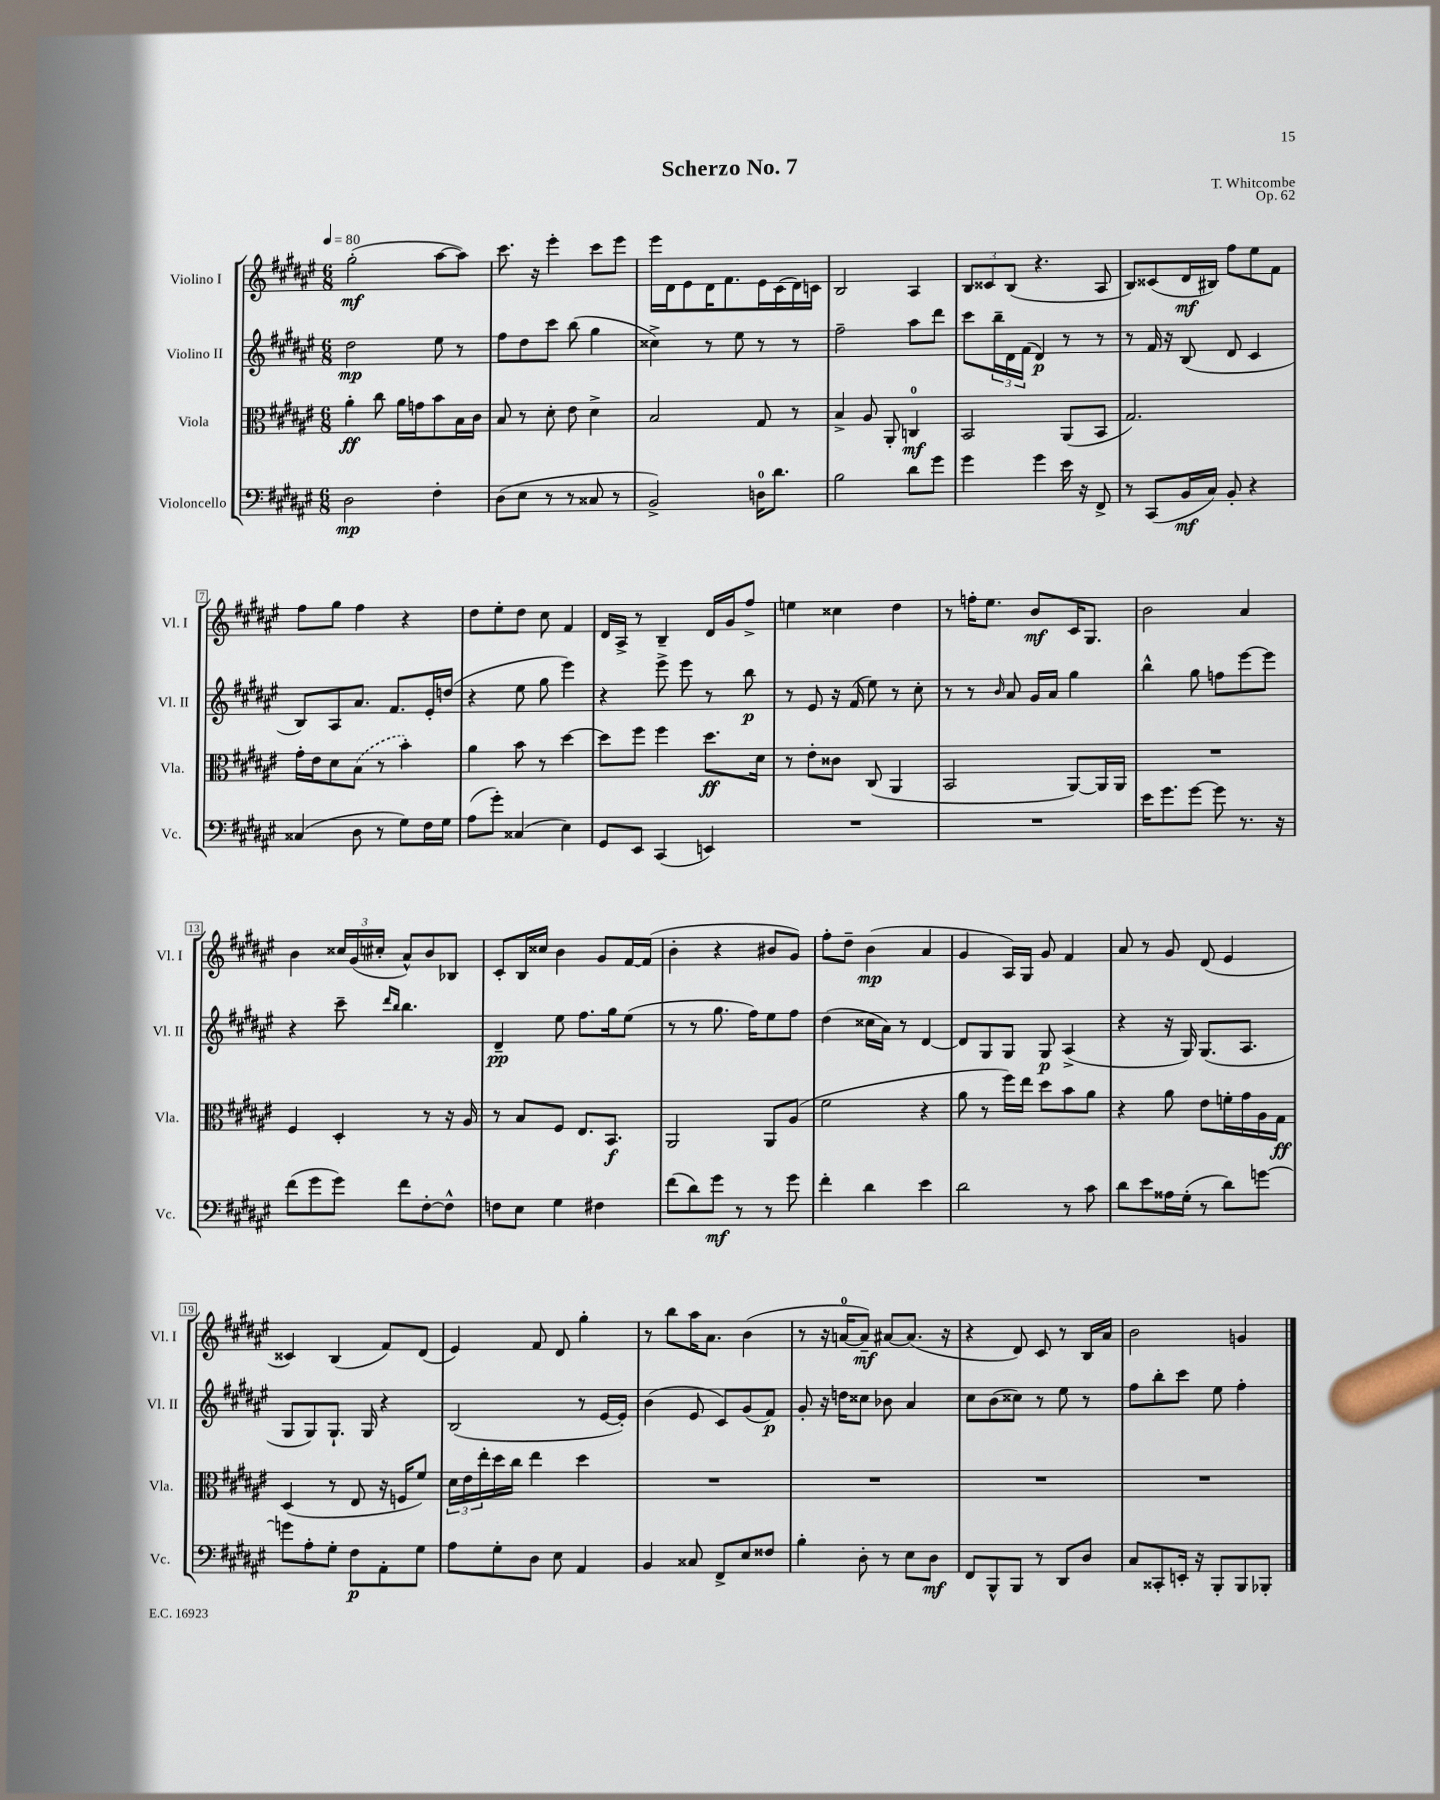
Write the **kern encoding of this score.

**kern	**kern	**kern	**kern
*staff4	*staff3	*staff2	*staff1
*clefF4	*clefC3	*clefG2	*clefG2
*k[f#c#g#d#a#e#]	*k[f#c#g#d#a#e#]	*k[f#c#g#d#a#e#]	*k[f#c#g#d#a#e#]
*M6/8	*M6/8	*M6/8	*M6/8
*MM80	*MM80	*MM80	*MM80
2D#	4a#'	2dd#	(2gg#'
.	8cc#	.	.
.	16a#	.	.
.	16g	.	.
4F#'	8b	8ee#	[8aa#
.	16B	8r	8aa#])
.	16c#	.	.
=	=	=	=
(8D#	8B	8ff#	8.ccc#
8E#	8r	8dd#	.
.	.	.	16r
8r	8d#'	8ccc#	4eee#'
8r	8e#	(8bb	.
8C##	4d#^	4gg#	8ccc#
8r	.	.	8eee#
=	=	=	=
2BB^)	2B	4cc##^)	16eee#
.	.	.	16d#
.	.	.	8e#
.	.	8r	16d#
.	.	.	8.f#
.	.	8ee#	.
16D	8G#	8r	16e#
8.d#	.	.	(16c#
.	8r	8r	16d#)
.	.	.	16c
=	=	=	=
2B	4B^	2ff#~	2B
.	8A#	.	.
.	8AA#'	.	.
8d#	4C	8aa#	4A#
8g#	.	8ddd#	.
=	=	=	=
4g#	2BB	8ccc#	12B
.	.	.	12c##
.	.	24bb~	.
.	.	24d#	(12B
.	.	(24f#	.
4g#	.	4d#)	4.r
16e#	(8AA#	8r	.
16r	.	.	.
8FF#^	8BB	8r	8A#
=	=	=	=
8r	2.G#)	8r	8B)
(8CC#	.	16f#	(8c##
.	.	16r	.
16BB	.	(8B	16d#
16C#)	.	.	16B#)
8BB'	.	8d#	8ff#
4r	.	4c#	8ee#
.	.	.	8f#
=	=	=	=
(4C##	16g#'	8B)	8ff#
.	16e#	.	.
.	8d#	8A#	8gg#
8D#	(8B	8.a#	4ff#
8r	8r	.	.
.	.	8.f#	.
8G#)	4b')	.	4r
16F#	.	16e#'	.
16G#	.	(16dd	.
=	=	=	=
(8A#	4a#	4r	8dd#
8g#')	.	.	8ee#'
(4C##	8b	8ee#	8dd#
.	8r	8gg#	8cc#
4E#)	[4dd#	4eee#)	4f#
=	=	=	=
8GG#	8dd#]	4r	16d#
.	.	.	16A#^
8EE#	8ff#	.	8r
(4CC#	4ff#	8eee#^	4B~
.	.	8eee#	.
4EE)	8.dd#	8r	16d#
.	.	.	16g#
.	.	8bb	8ff#^
.	16d#	.	.
=	=	=	=
2.r	8r	8r	4ee
.	8e#'	8e#	.
.	8c##	16r	4cc##
.	.	(16f#	.
.	(8C#	8ee#)	.
.	4AA#	8r	4dd#
.	.	8cc#'	.
=	=	=	=
2.r	2BB	8r	8r
.	.	8r	16ff'
.	.	.	8.ee#
.	.	16qqb	.
.	.	8a#	.
.	.	16g#	8b
.	.	16a#	.
.	[8AA#)	4gg#	16c#
.	.	.	8.G#
.	16AA#]	.	.
.	16AA#	.	.
=	=	=	=
16e#	2.r	4bb^^	2b
8.g#	.	.	.
[8g#	.	8gg#	.
8g#]	.	8ff	.
8.r	.	[8eee#	4a#
.	.	8eee#]	.
16r	.	.	.
=	=	=	=
(8f#	4F#	4r	4b
8g#	.	.	.
8g#)	4D#'	8ccc#~	24cc##
.	.	.	(24g#
.	.	.	24cc#'
.	.	16qqddd#	.
.	.	16qqbb	.
8f#	.	4.bb	8a#^^)
[8F#'	8r	.	8b
8F#^^]	16r	.	8B-
.	16A#	.	.
=	=	=	=
8F	8r	4d#~	8c#'
8E#	8B	.	16B
.	.	.	16cc##
4G#	8F#	8ee#	4b
.	8.E#	8.ff#	.
4F#	.	.	8g#
.	8.BB	16gg#	.
.	.	(8ee#	[16f#
.	.	.	(16f#]
=	=	=	=
(8f#	2AA#	8r	4b'
8d#)	.	8r	.
8g#	.	8.gg#	4r
8r	.	.	.
.	.	16ff#)	.
8r	8AA#	8ee#	8b#
8g#	(8A#	8ff#	8g#)
=	=	=	=
4f#'	2f#	(4dd#	8ff#'
.	.	.	8dd#~
4d#	.	16cc##	(4b
.	.	16a#)	.
.	.	8r	.
4e#	4r	[4d#	4a#
=	=	=	=
2d#	8a#	8d#]	4g#
.	8r	8G#	.
.	16ff#)	8G#	16A#)
.	16ee#	.	16G#
.	8dd#	8G#	8g#
8r	8b	(4A#^	4f#
8c#	8a#	.	.
=	=	=	=
8d#	4r	4r	8a#
8e#	.	.	8r
16A##	8a#	16r	8g#
(16G#'	.	16G#)	.
8r	8e#	(8.G#	(8d#
8d#)	16f'	.	4e#
.	16g#	8.A#	.
[8g	16A#	.	.
.	16G#	.	.
=	=	=	=
8g]	(4D#	8G#	4c##)
8A#'	.	8G#)	.
8G#'	8r	8.G#`	(4B
8F#	8E#	.	.
.	.	16G#	.
8AA#'	16r	4r	8f#)
.	16F	.	.
8G#	8f#)	.	(8d#
=	=	=	=
8A#	24d#	(2B	4e#)
.	24e#	.	.
.	24ee#'	.	.
8G#'	16dd#	.	.
.	16cc#	.	.
8D#	4ee#	.	8f#
8E#	.	.	8d#
4AA#	4dd#	8r	4gg#'
.	.	[16e#	.
.	.	16e#'])	.
=	=	=	=
4BB	2.r	(4b	8r
.	.	.	8bb
8C##	.	8e#	16aa#
.	.	.	8.a#
8FF#^	.	8c#)	.
8E#	.	(8g#	(4b
8F##	.	8f#)	.
=	=	=	=
4B'	2.r	8g#'	8r
.	.	16r	16r
.	.	16dd	[16a
8D#'	.	8cc##	8a~])
8r	.	8b-	[8a#
8E#	.	4a#	(8.a#]
8D#	.	.	.
.	.	.	16r
=	=	=	=
8FF#	2.r	8cc#	4r
8BBB^^	.	(8b	.
8BBB	.	8cc##)	8d#)
8r	.	8r	8c#
8DD#	.	8ee#	8r
8D#	.	8r	16B
.	.	.	16a#
=	=	=	=
8C#	2.r	8ff#	2b
8CC##'	.	8bb'	.
16EE'	.	8ccc#	.
16r	.	.	.
8BBB'	.	8ee#	.
8BBB	.	4ff#'	4g
8BBB-'	.	.	.
==	==	==	==
*-	*-	*-	*-
